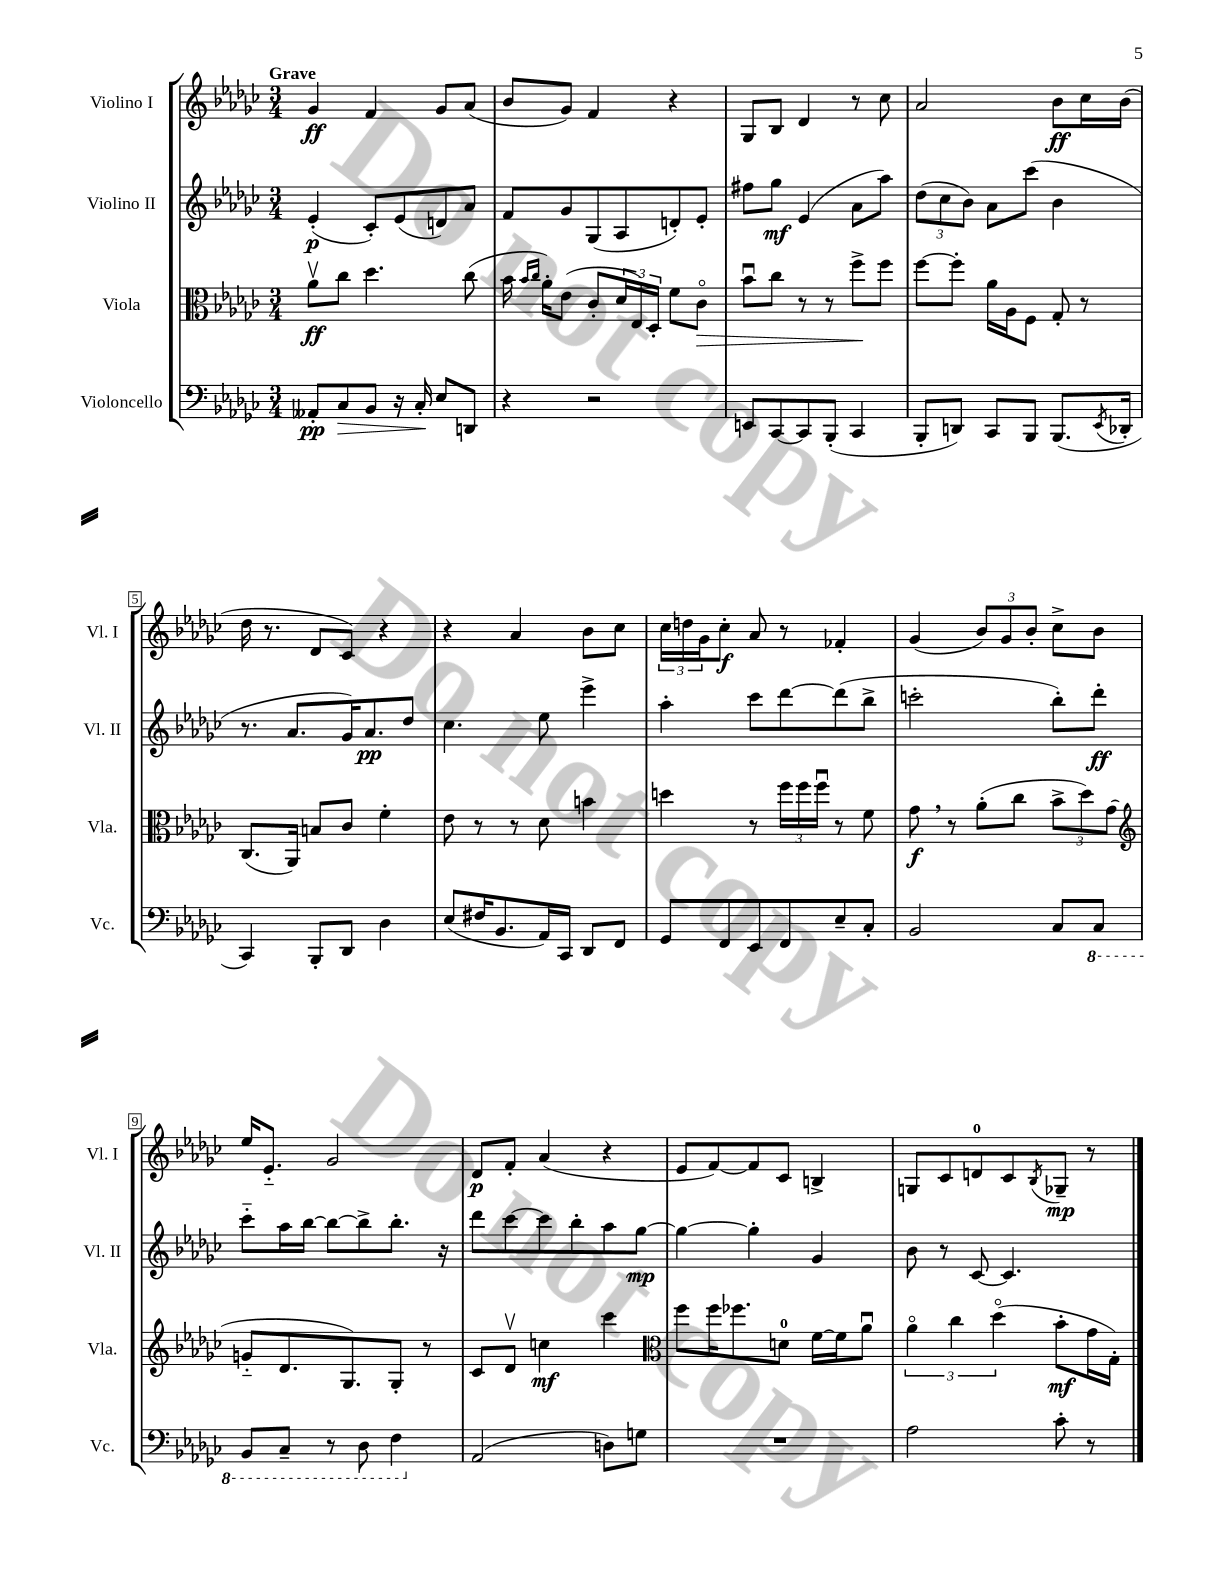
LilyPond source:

<<
\new StaffGroup <<
\new Staff = "s0" \with { instrumentName = "Violino I" shortInstrumentName = "Vl. I" } {
    \clef treble \key ges \major \numericTimeSignature \time 3/4 \tempo "Grave"
    ges'4\ff f'4 ges'8 aes'8( |
    bes'8 ges'8) f'4 r4 |
    ges8 bes8 des'4 r8 ces''8 |
    aes'2 bes'8\ff ces''16 bes'16( |
    des''16 r8. des'8 ces'8) r4 |
    r4 aes'4 bes'8 ces''8 |
    \tuplet 3/2 { ces''16 d''16 ges'16 } ces''8-.\f aes'8 r8 fes'4-. |
    ges'4( \tuplet 3/2 { bes'8) ges'8 bes'8-. } ces''8-> bes'8 |
    ees''16 ees'8.-_ ges'2 |
    des'8\p f'8-. aes'4( r4 |
    ees'8 f'8~) f'8 ces'8 b4-> |
    g8 ces'8 d'8-0 ces'8 \acciaccatura { bes8 } ges8--\mp r8 \bar "|." |
}
\new Staff = "s1" \with { instrumentName = "Violino II" shortInstrumentName = "Vl. II" } {
    \clef treble \key ges \major \numericTimeSignature \time 3/4
    ees'4-.\p( ces'8-.) ees'8( d'8) aes'8 |
    f'8 ges'8 ges8( aes8 d'8-.) ees'8-. |
    fis''8 ges''8\mf ees'4( aes'8 aes''8) |
    \tuplet 3/2 { des''8( ces''8 bes'8) } aes'8 ces'''8( bes'4 |
    r8. aes'8. ges'16) aes'8.\pp des''8 |
    ces''4. ees''8 ees'''4-> |
    aes''4-. ces'''8 des'''8~ des'''8( bes''8-> |
    c'''2-. bes''8-.) des'''8-.\ff |
    ces'''8-_ aes''16 bes''16~ bes''8~ bes''8-> bes''8.-. r16 |
    des'''8 ces'''8~ ces'''8 bes''8-. aes''8 ges''8~\mp |
    ges''4~ ges''4-. ges'4 |
    bes'8 r8 ces'8~ ces'4. \bar "|." |
}
\new Staff = "s2" \with { instrumentName = "Viola" shortInstrumentName = "Vla." } {
    \clef alto \key ges \major \numericTimeSignature \time 3/4
    aes'8\upbow\ff ces''8 des''4. ces''8( |
    bes'16 \grace { bes'16 ces''16 } aes'16-.) ees'8( ces'8-. \tuplet 3/2 { des'16 ees16) des16-. } f'8 ces'8\flageolet\> |
    bes'8\downbow ces''8 r8 r8 f''8->\! f''8 |
    f''8~ f''8-. aes'16 aes16 f8 ges8-. r8 |
    ces8.( aes,16) b8 ces'8 f'4-. |
    ees'8 r8 r8 des'8 b'4 |
    d''4 r8 \tuplet 3/2 { f''16 f''16 f''16\downbow } r8 f'8 |
    ges'8\f \breathe r8 aes'8-.( ces''8 \tuplet 3/2 { bes'8-> des''8) ges'8( } |
    \clef treble g'8-_ des'8. ges8.) ges8-. r8 |
    ces'8 des'8\upbow c''4\mf ces'''4 |
    \clef alto f''8 f''16 fes''8. d'8-0 f'16~ f'16 aes'8\downbow |
    \tuplet 3/2 { aes'4\flageolet ces''4 des''4\flageolet( } bes'8-.\mf ges'16 ges16-.) \bar "|." |
}
\new Staff = "s3" \with { instrumentName = "Violoncello" shortInstrumentName = "Vc." } {
    \clef bass \key ges \major \numericTimeSignature \time 3/4
    aeses,8-.\pp ces8\> bes,8 r16 ces16-.\! ees8 d,8 |
    r4 r2 |
    e,8 ces,8~ ces,8 bes,,8-.( ces,4 |
    bes,,8-. d,8) ces,8 bes,,8 bes,,8.( \acciaccatura { ees,8 } des,16-. |
    ces,4) bes,,8-. des,8 des4 |
    ees8( fis16 bes,8. aes,16) ces,16 des,8 f,8 |
    ges,8 f,8 ees,8 f,8 ees8-- ces8-. |
    bes,2 ces8 \ottava #-1 ces,8 |
    bes,,8 ces,8-- r8 des,8 f,4 \ottava #0 |
    aes,2( d8) g8 |
    R2. |
    aes2 ces'8-. r8 \bar "|." |
}
>>
>>
\layout { \context { \Score \override BarNumber.stencil = #(make-stencil-boxer 0.1 0.3 ly:text-interface::print) } }
